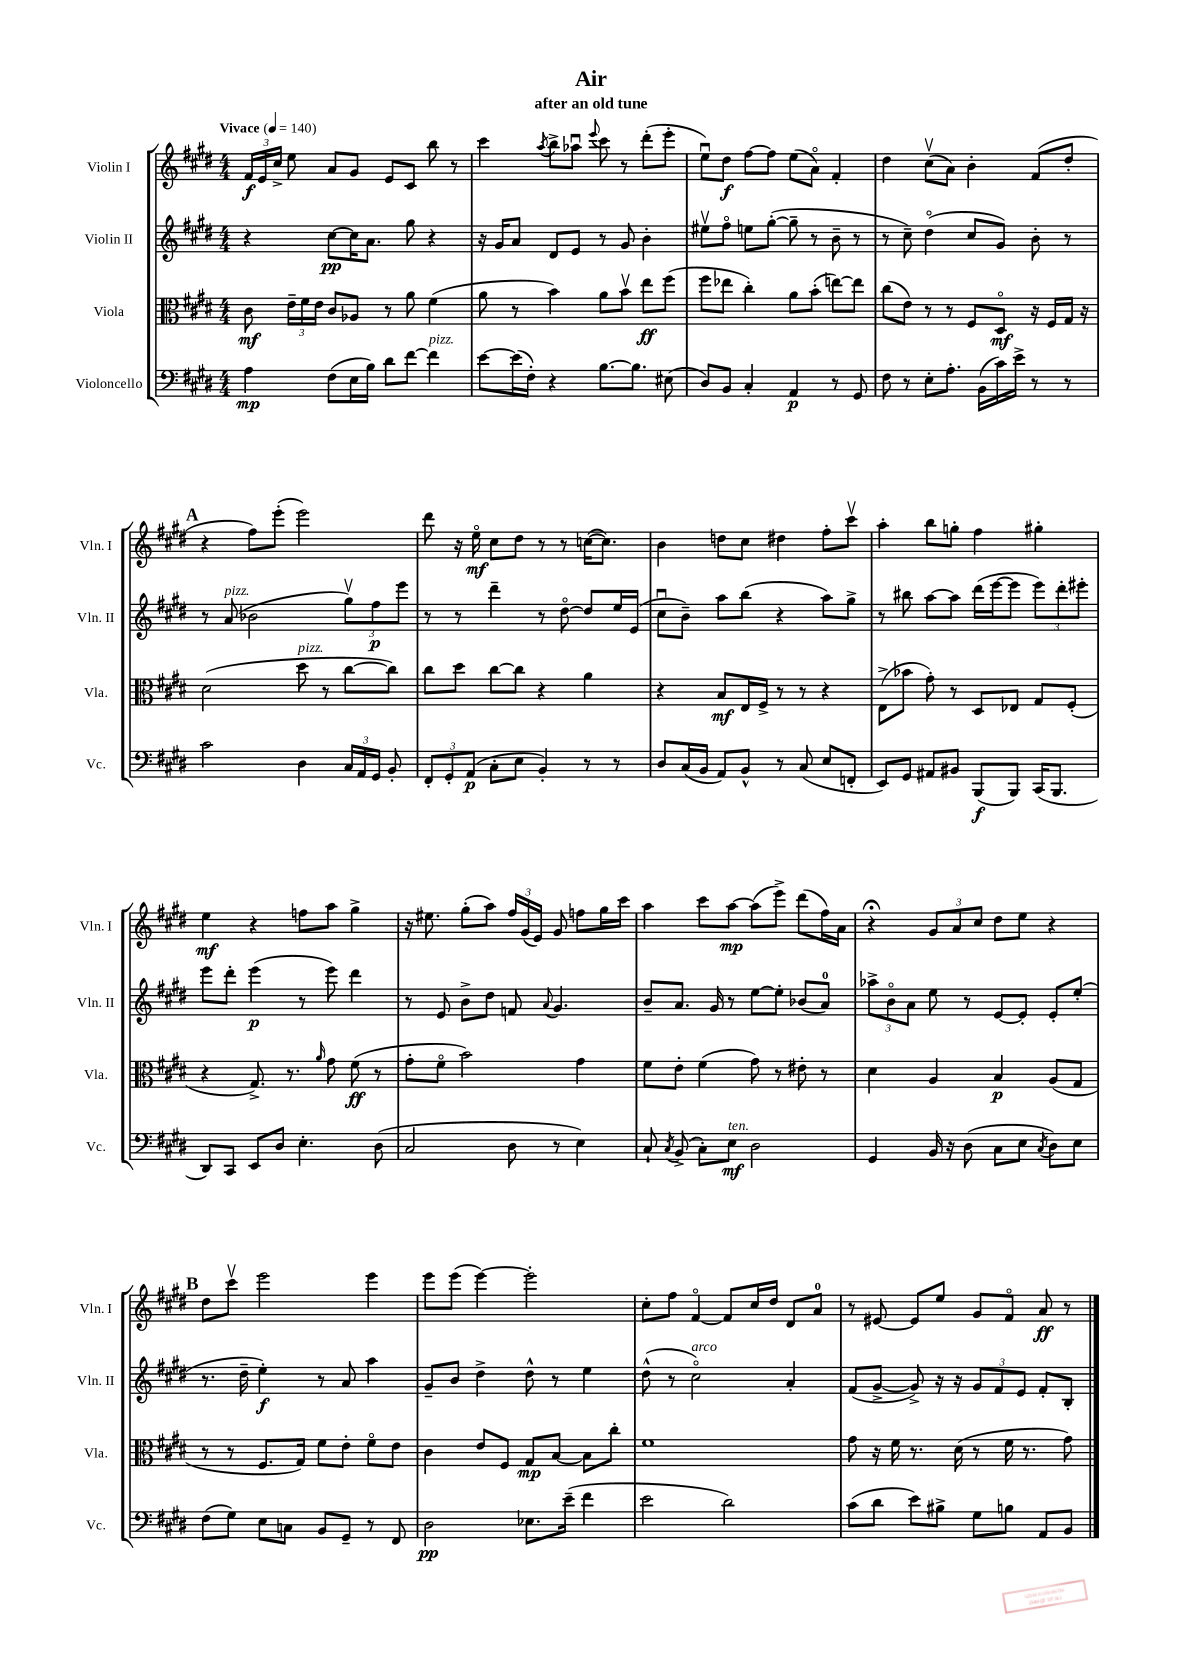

**kern	**dynam	**kern	**dynam	**kern	**dynam	**kern	**dynam
*part4	*part4	*part3	*part3	*part2	*part2	*part1	*part1
*staff4	*staff4	*staff3	*staff3	*staff2	*staff2	*staff1	*staff1
*I"Violoncello	*	*I"Viola	*	*I"Violin II	*	*I"Violin I	*
*I'Vc.	*	*I'Vla.	*	*I'Vln. II	*	*I'Vln. I	*
*clefF4	*	*clefC3	*	*clefG2	*	*clefG2	*
*k[f#c#g#d#]	*	*k[f#c#g#d#]	*	*k[f#c#g#d#]	*	*k[f#c#g#d#]	*
*M4/4	*	*M4/4	*	*M4/4	*	*M4/4	*
*MM140	*	*MM140	*	*MM140	*	*MM140	*
=1	=1	=1	=1	=1	=1	=1	=1
!	!	!	!	!	!	!LO:TX:a:B:t=Vivace	!
4A\	mp	8c#\	mf	4r	.	24f#/LL	f
.	.	.	.	.	.	24e/	.
.	.	.	.	.	.	24cc#^/JJ	.
.	.	24e~\LL	.	.	.	8ee\	.
.	.	24f#\	.	.	.	.	.
.	.	24e\JJ	.	.	.	.	.
(8F#\L	.	8c#/L	.	[8cc#\L	pp	8a/L	.
16E\L	.	8A-X/J	.	16cc#\K]	.	8g#/J	.
16B\JJ)	.	.	.	8.a\J	.	.	.
8d#\L	.	8r	.	.	.	8e/L	.
[8f#\J	.	8a\	.	8gg#\	.	8c#/J	.
!LO:TX:a:i:t=pizz.	!	!	!	!	!	!	!
4f#\]	.	(4f#\	.	4r	.	8bb\	.
.	.	.	.	.	.	8r	.
=2	=2	=2	=2	=2	=2	=2	=2
[8e\L	.	8a\	.	16r	.	4ccc#\	.
.	.	.	.	16g#/KL	.	.	.
(16e\L]	.	8r	.	8a/J	.	.	.
16F#'\JJ)	.	.	.	.	.	.	.
.	.	.	.	.	.	8qaa/	.
4r	.	4b\)	.	8d#/L	.	8bb^\L	.
.	.	.	.	8e/J	.	8aa-Xu\J	.
.	.	.	.	.	.	8qqeee/	.
[8.B\L	.	8a\L	.	8r	.	8ccc#\	.
.	.	8bv\J	.	8g#/	.	8r	.
8.B\J]	.	.	.	.	.	.	.
.	.	8ee\L	ff	4b'\	.	(8ddd#'\L	.
(8E#X\	.	(8ff#\J	.	.	.	8eee'\J	.
=3	=3	=3	=3	=3	=3	=3	=3
8D#/L)	.	8ff#\L	.	8ee#Xv\L	.	8eeu\L)	.
8BB/J	.	8ee-X\J	.	8ff#\J	.	8dd#\J	f
4C#'/	.	4cc#'\)	.	8een\L	.	[8ff#\L	.
.	.	.	.	([8gg#'\J	.	8ff#\J]	.
4AA/	p	8a\L	.	8gg#~\]	.	(8ee\L	.
.	.	(8b'\J	.	8r	.	8a\J)	.
8r	.	[8een\L)	.	8b~\	.	4f#'/	.
8GG#/	.	8ee\J]	.	8r	.	.	.
=4	=4	=4	=4	=4	=4	=4	=4
8F#\	.	(8cc#\L	.	8r	.	4dd#\	.
8r	.	8e\J)	.	8cc#~\)	.	.	.
8E'\L	.	8r	.	(4dd#\	.	(8cc#v\L	.
8.A'\J	.	8r	.	.	.	8a\J)	.
.	.	8F#/L	.	8cc#/L	.	4b'\	.
(16BB\LL	.	.	.	.	.	.	.
16c#\)	.	8D#/J	mf	8g#/J)	.	.	.
16e^\JJ	.	.	.	.	.	.	.
8r	.	16r	.	8b'\	.	(8f#/L	.
.	.	16F#/LL	.	.	.	.	.
8r	.	16G#/JJ	.	8r	.	8dd#'/J	.
.	.	16r	.	.	.	.	.
!!LO:LB:g=z
!!LO:REH:place=s1:t=A
=5	=5	=5	=5	=5	=5	=5	=5
2c#\	.	(2d#\	.	8r	.	4r	.
!	!	!	!	!LO:TX:a:i:t=pizz.	!	!	!
.	.	.	.	(8a/	.	.	.
.	.	.	.	2b-X\	.	8ff#\L)	.
.	.	.	.	.	.	(8eee'\J	.
!	!	!LO:TX:a:i:t=pizz.	!	!	!	!	!
4D#\	.	8dd#\	.	.	.	2eee\)	.
.	.	8r	.	.	.	.	.
24C#/LL	.	[8cc#\L	.	12gg#v\L)	.	.	.
24AA/	.	.	.	.	.	.	.
24GG#/JJ	.	.	.	12ff#\	p	.	.
8BB'/	.	8cc#\J])	.	.	.	.	.
.	.	.	.	12eee\J	.	.	.
=6	=6	=6	=6	=6	=6	=6	=6
12FF#'/L	.	8cc#\L	.	8r	.	8ddd#\	.
12GG#'/	.	.	.	.	.	.	.
.	.	8dd#\J	.	8r	.	16r	.
(12AA/J	p	.	.	.	.	.	.
.	.	.	.	.	.	16ee\	mf
8C#'\L	.	[8cc#\L	.	4ddd#~\	.	8cc#\L	.
8E\J	.	8cc#\J]	.	.	.	8dd#\J	.
4BB'/)	.	4r	.	8r	.	8r	.
.	.	.	.	[8dd#\	.	8r	.
8r	.	4a\	.	8dd#/L]	.	([16ccn\KL	.
.	.	.	.	.	.	8.cc\J])	.
8r	.	.	.	16ee/L	.	.	.
.	.	.	.	(16e/JJ	.	.	.
=7	=7	=7	=7	=7	=7	=7	=7
8D#/L	.	4r	.	8cc#u\L	.	4b\	.
(16C#/L	.	.	.	8b~\J)	.	.	.
16BB/JJ	.	.	.	.	.	.	.
8AA/L)	.	8B/L	mf	8aa\L	.	8ddn\L	.
8BB^^/J	.	16E/L	.	(8bb\J	.	8cc#\J	.
.	.	16F#^/JJ	.	.	.	.	.
8r	.	8r	.	4r	.	4dd#X\	.
(8C#/	.	8r	.	.	.	.	.
8E/L	.	4r	.	8aa\L)	.	8ff#'\L	.
8FFn'/J	.	.	.	8gg#^\J	.	8ccc#v\J	.
=8	=8	=8	=8	=8	=8	=8	=8
8EE/L)	.	(8E^\L	.	8r	.	4aa'\	.
8GG#/J	.	8b-X\J	.	8bb#X\	.	.	.
8AA#X/L	.	8g#'\)	.	[8aa\L	.	8bb\L	.
8BB#X/J	.	8r	.	8aa\J]	.	8ggn'\J	.
(8BBB/L	f	8D#/L	.	(16ddd#\LL	.	4ff#\	.
.	.	.	.	[16eee\J	.	.	.
8BBB/J)	.	8E-X/J	.	8eee\J]	.	.	.
(16CC#/KL	.	8G#/L	.	12eee\L)	.	4gg#X'\	.
8.BBB/J	.	.	.	.	.	.	.
.	.	.	.	12ddd#'\	.	.	.
.	.	(8F#'/J	.	.	.	.	.
.	.	.	.	12eee#X'\J	.	.	.
!!LO:LB:g=z
=9	=9	=9	=9	=9	=9	=9	=9
8DD#/L)	.	4r	.	8eee\L	.	4ee\	mf
8CC#/J	.	.	.	8ddd#'\J	.	.	.
8EE/L	.	8.G#^/)	.	(4eee\	p	4r	.
8D#/J	.	.	.	.	.	.	.
.	.	8.r	.	.	.	.	.
4.E'\	.	.	.	8r	.	8ffn\L	.
.	.	16qqa/	.	.	.	.	.
.	.	8g#\	.	8eee\)	.	8aa\J	.
.	.	(8f#\	ff	4ddd#\	.	4gg#^\	.
(8D#\	.	8r	.	.	.	.	.
=10	=10	=10	=10	=10	=10	=10	=10
2C#/	.	8g#'\L	.	8r	.	16r	.
.	.	.	.	.	.	8.ee#X\	.
.	.	8f#\J	.	8e/	.	.	.
.	.	2b\)	.	8b^\L	.	(8gg#'\L	.
.	.	.	.	8dd#\J	.	8aa\J)	.
8D#\	.	.	.	8fn/	.	24ff#/LL	.
.	.	.	.	.	.	(24g#/	.
.	.	.	.	.	.	24e/JJ)	.
.	.	.	.	8qqa/	.	.	.
8r	.	.	.	4.g#/	.	8g#/	.
4E\)	.	4g#\	.	.	.	8ffn\L	.
.	.	.	.	.	.	16gg#\L	.
.	.	.	.	.	.	16ccc#\JJ	.
=11	=11	=11	=11	=11	=11	=11	=11
8C#`/	.	8f#\L	.	8b~/L	.	4aa\	.
8qC#/	.	.	.	.	.	.	.
(8BB^/	.	8e'\J	.	8.a/J	.	.	.
8C#'\L)	.	(4f#\	.	.	.	8ccc#\L	.
.	.	.	.	16g#/	.	.	.
!LO:TX:a:i:t=ten.	!	!	!	!	!	!	!
8E\J	mf	.	.	8r	.	[8aa\J	mp
2D#\	.	8g#\)	.	[8ee\L	.	(8aa\L]	.
.	.	8r	.	8ee'\J]	.	8eee^\J)	.
.	.	8e#X'\	.	(8b-X/L	.	(8ddd#\L	.
.	.	8r	.	8a/J)	.	16ff#\L)	.
.	.	.	.	.	.	16a\JJ	.
=12	=12	=12	=12	=12	=12	=12	=12
4GG#/	.	4d#\	.	12aa-X^\L	.	4r;<	.
.	.	.	.	12b\	.	.	.
.	.	.	.	12a\J	.	.	.
16BB/	.	4A/	.	8ee\	.	12g#/L	.
16r	.	.	.	.	.	.	.
.	.	.	.	.	.	12a/	.
(8D#\	.	.	.	8r	.	.	.
.	.	.	.	.	.	12cc#/J	.
8C#\L	.	4B/	p	[8e/L	.	8dd#\L	.
8E\J	.	.	.	8e'/J]	.	8ee\J	.
8qC#/	.	.	.	.	.	.	.
8D#\L)	.	(8A/L	.	8e'/L	.	4r	.
8E\J	.	8G#/J	.	(8ee'/J	.	.	.
!!LO:LB:g=z
!!LO:REH:place=s1:t=B
=13	=13	=13	=13	=13	=13	=13	=13
(8F#\L	.	8r	.	8.r	.	8dd#\L	.
8G#\J)	.	8r	.	.	.	8ccc#v\J	.
.	.	.	.	16dd#~\	.	.	.
8E\L	.	8.F#/L	.	4ee'\)	f	2eee\	.
8Cn\J	.	.	.	.	.	.	.
.	.	16G#/Jk)	.	.	.	.	.
8BB/L	.	8f#\L	.	8r	.	.	.
8GG#~/J	.	8e'\J	.	8a/	.	.	.
8r	.	8f#\L	.	4aa\	.	4eee\	.
8FF#/	.	8e\J	.	.	.	.	.
=14	=14	=14	=14	=14	=14	=14	=14
2D#\	pp	4c#\	.	8g#~/L	.	8eee\L	.
.	.	.	.	8b/J	.	(8eee\J	.
.	.	8e/L	.	4dd#^\	.	[4eee\)	.
.	.	8F#/J	.	.	.	.	.
8.E-X\L	.	8G#/L	mp	8dd#^^\	.	2eee'\]	.
.	.	[8B/J	.	8r	.	.	.
(16e~\Jk	.	.	.	.	.	.	.
4f#\	.	8B\L]	.	4ee\	.	.	.
.	.	8cc#'\J	.	.	.	.	.
=15	=15	=15	=15	=15	=15	=15	=15
2e\	.	1f#	.	(8dd#^^\	.	8cc#'\L	.
.	.	.	.	8r	.	8ff#\J	.
!	!	!	!	!LO:TX:a:i:t=arco	!	!	!
.	.	.	.	2cc#\)	.	[4f#/	.
2d#\)	.	.	.	.	.	8f#/L]	.
.	.	.	.	.	.	16cc#/L	.
.	.	.	.	.	.	16dd#/JJ	.
.	.	.	.	4a'/	.	8d#/L	.
.	.	.	.	.	.	8a/J	.
=16	=16	=16	=16	=16	=16	=16	=16
(8c#\L	.	8g#\	.	(8f#/L	.	8r	.
8d#\J	.	16r	.	[8g#^/J	.	[8e#X/	.
.	.	16f#\	.	.	.	.	.
8e\L)	.	8.r	.	8g#^/])	.	8e#/L]	.
8B#X^\J	.	.	.	16r	.	8ee/J	.
.	.	(16d#\	.	16r	.	.	.
8G#\L	.	8r	.	12g#/L	.	8g#/L	.
.	.	.	.	12f#/	.	.	.
8Bn\J	.	16f#\	.	.	.	8f#/J	.
.	.	.	.	12e/J	.	.	.
.	.	8.r	.	.	.	.	.
8AA/L	.	.	.	8f#'/L	.	8a/	ff
8BB/J	.	8g#\)	.	8B'/J	.	8r	.
==	==	==	==	==	==	==	==
*-	*-	*-	*-	*-	*-	*-	*-
